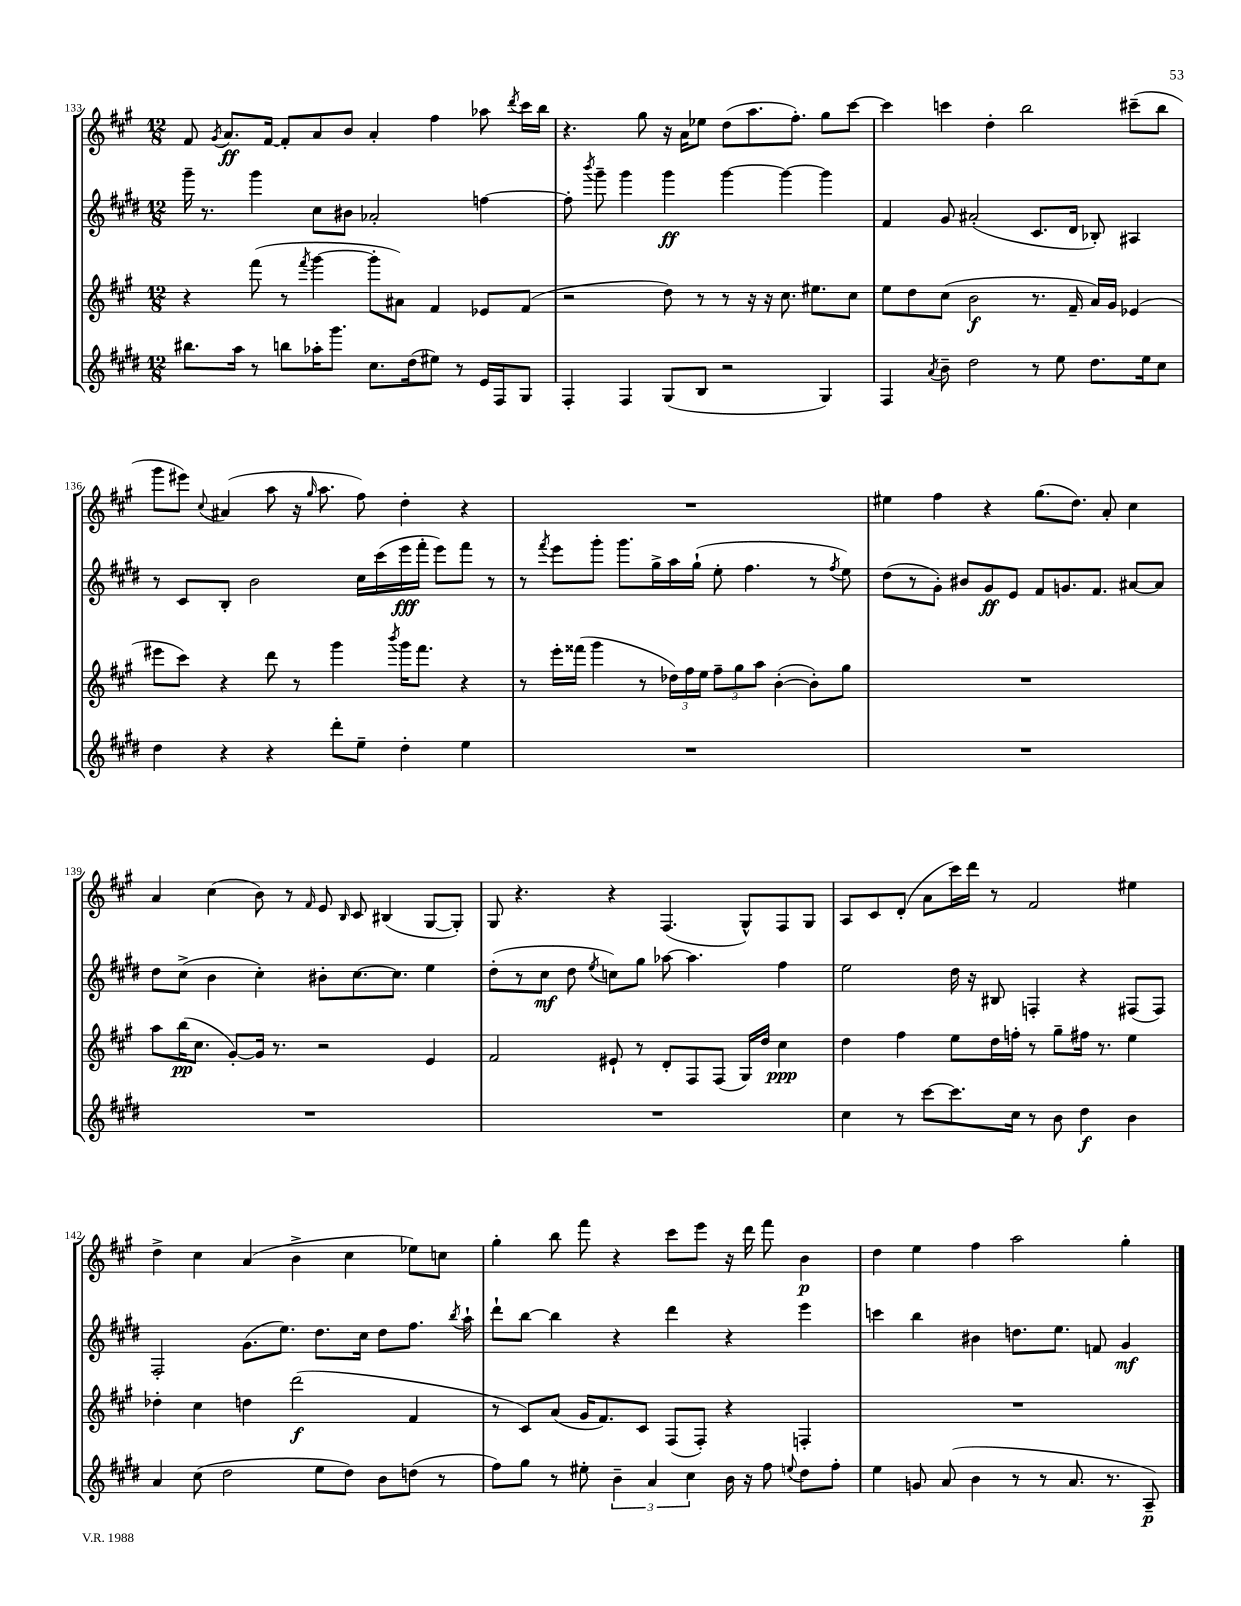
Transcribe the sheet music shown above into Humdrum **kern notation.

**kern	**kern	**kern	**kern
*staff4	*staff3	*staff2	*staff1
*clefG2	*clefG2	*clefG2	*clefG2
*k[f#c#g#d#]	*k[f#c#g#]	*k[f#c#g#d#]	*k[f#c#g#]
*M12/8	*M12/8	*M12/8	*M12/8
8.bb#	4r	16ggg#~	8f#
.	.	8.r	.
.	.	.	8qg#
.	.	.	8.a
16aa	.	.	.
8r	(8fff#	4ggg#	.
.	.	.	[16f#
8bb	8r	.	8f#']
.	8qfff#	.	.
16aa-'	[4ggg#	8cc#	8a
8.ggg#	.	.	.
.	.	8b#	8b
8.cc#	8ggg#']	2a-'	4a'
.	8a#)	.	.
(16dd#	.	.	.
8ee#)	4f#	.	4ff#
8r	.	.	.
16e	8e-	[4ff	8aa-
16F#	.	.	.
.	.	.	8qddd
8G#	(8f#	.	16ccc#
.	.	.	16bb
=	=	=	=
4F#'	2r	8ff']	4.r
.	.	8qbbb	.
.	.	8ggg#~	.
4F#	.	4ggg#	.
.	.	.	8gg#
(8G#	8dd)	4ggg#	16r
.	.	.	16a
8B	8r	.	8ee-
2r	8r	[4ggg#	(8dd
.	16r	.	8.aa
.	16r	.	.
.	8.cc#	4ggg#_	.
.	.	.	8.ff#')
.	8.ee#	.	.
4G#)	.	4ggg#]	8gg#
.	8cc#	.	[8ccc#
=	=	=	=
4F#	8ee	4f#	4ccc#]
.	8dd	.	.
8qa	.	.	.
8b~	(8cc#	8g#	4ccc
2dd#	2b	(2a#'	.
.	.	.	4dd'
.	.	.	2bb
8r	8.r	8.c#	.
8ee	.	.	.
.	16f#~	16d#	.
8.dd#	16a)	8B-')	.
.	16g#	.	.
.	(4e-	4A#	(8ccc#~
16ee	.	.	.
8cc#	.	.	8bb
=	=	=	=
4dd#	8eee#	8r	8ggg#
.	8ccc#)	8c#	8eee#)
.	.	.	8qqcc#
4r	4r	8B'	(4a#
.	.	2b	.
4r	8ddd	.	8aa
.	8r	.	16r
.	.	.	16qqgg#
.	.	.	8.aa
8ddd#'	4ggg#	.	.
8ee~	.	16cc#	8ff#)
.	.	(16ccc#	.
.	8qbbb	.	.
4dd#'	16ggg#	16eee	4dd'
.	8.fff#	16fff#'	.
.	.	8eee)	.
4ee	4r	8fff#	4r
.	.	8r	.
=	=	=	=
1.r	8r	8r	1.r
.	.	8qfff#	.
.	16eee'	8eee	.
.	(16fff##	.	.
.	4ggg#	8ggg#'	.
.	.	8.ggg#	.
.	8r	.	.
.	.	16gg#^	.
.	24dd-)	16aa	.
.	24ff#	.	.
.	.	(16gg#`	.
.	24ee	.	.
.	12ff#~	8ee'	.
.	12gg#	.	.
.	.	4.ff#	.
.	12aa	.	.
.	([4b'	.	.
.	8b'])	8r	.
.	.	8qff#	.
.	8gg#	8ee)	.
=	=	=	=
1.r	1.r	(8dd#	4ee#
.	.	8r	.
.	.	8g#')	4ff#
.	.	8b#	.
.	.	8g#	4r
.	.	8e	.
.	.	8f#	(8.gg#
.	.	8.g	.
.	.	.	8.dd)
.	.	8.f#	.
.	.	.	8a'
.	.	[8a#	4cc#
.	.	8a#]	.
=	=	=	=
1.r	8aa	8dd#	4a
.	(16bb	(8cc#^	.
.	8.cc#	.	.
.	.	4b	(4cc#
.	[8g#')	.	.
.	16g#]	4cc#')	8b)
.	8.r	.	.
.	.	.	8r
.	.	.	16qqf#
.	2r	8b#'	8e
.	.	.	16qqB
.	.	[8.cc#	8c#
.	.	.	(4B#
.	.	8.cc#]	.
.	4e	4ee	[8G#
.	.	.	8G#'])
=	=	=	=
1.r	2f#	(8dd#'	8G#
.	.	8r	4.r
.	.	8cc#	.
.	.	8dd#	.
.	.	8qee	.
.	8e#`	8cc)	4r
.	8r	8gg#	.
.	8d'	[8aa-	(4.F#
.	8F#	4.aa-]	.
.	(8F#	.	.
.	16G#)	.	8G#^^)
.	16dd	.	.
.	4cc#	4ff#	8F#
.	.	.	8G#
=	=	=	=
4cc#	4dd	2ee	8A
.	.	.	8c#
8r	4ff#	.	(8d'
[8ccc#	.	.	8a
8.ccc#]	8ee	16dd#	16ccc#)
.	.	16r	16ddd
.	16dd	8B#	8r
16cc#	16ff'	.	.
8r	8r	4F'	2f#
8b	8gg#~	.	.
4dd#	16ff#	4r	.
.	8.r	.	.
4b	4ee	(8F#	4ee#
.	.	8F#)	.
=	=	=	=
4a	4dd-'	2F#'	4dd^
(8cc#	4cc#	.	4cc#
2dd#	.	.	.
.	4dd	(8.g#	(4a
.	.	8.ee)	.
.	(2ddd	.	4b^
8ee	.	8.dd#	.
8dd#)	.	.	4cc#
.	.	16cc#	.
8b	.	8dd#	.
(8dd	4f#	8.ff#	8ee-)
8r	.	.	8cc
.	.	8qbb	.
.	.	16aa`	.
=	=	=	=
8ff#)	8r	8ddd#`	4gg#'
8gg#	8c#)	[8bb	.
8r	(8a	4bb]	8bb
8ee#'	16g#	.	8fff#
.	8.f#)	.	.
6b~	.	4r	4r
.	8c#	.	.
6a	.	.	.
.	(8F#	4ddd#	8ccc#
6cc#	.	.	.
.	8F#')	.	8eee
16b	4r	4r	16r
16r	.	.	16ddd
8ff#	.	.	8fff#
8qqee	.	.	.
8dd#	4F'	4eee	4b
8ff#'	.	.	.
=	=	=	=
4ee	1.r	4ccc	4dd
8g	.	4bb	4ee
(8a	.	.	.
4b	.	4b#	4ff#
8r	.	8.dd	2aa
8r	.	.	.
.	.	8.ee	.
8.a	.	.	.
.	.	8f	.
8.r	.	.	.
.	.	4g#	4gg#'
8A~)	.	.	.
==	==	==	==
*-	*-	*-	*-
